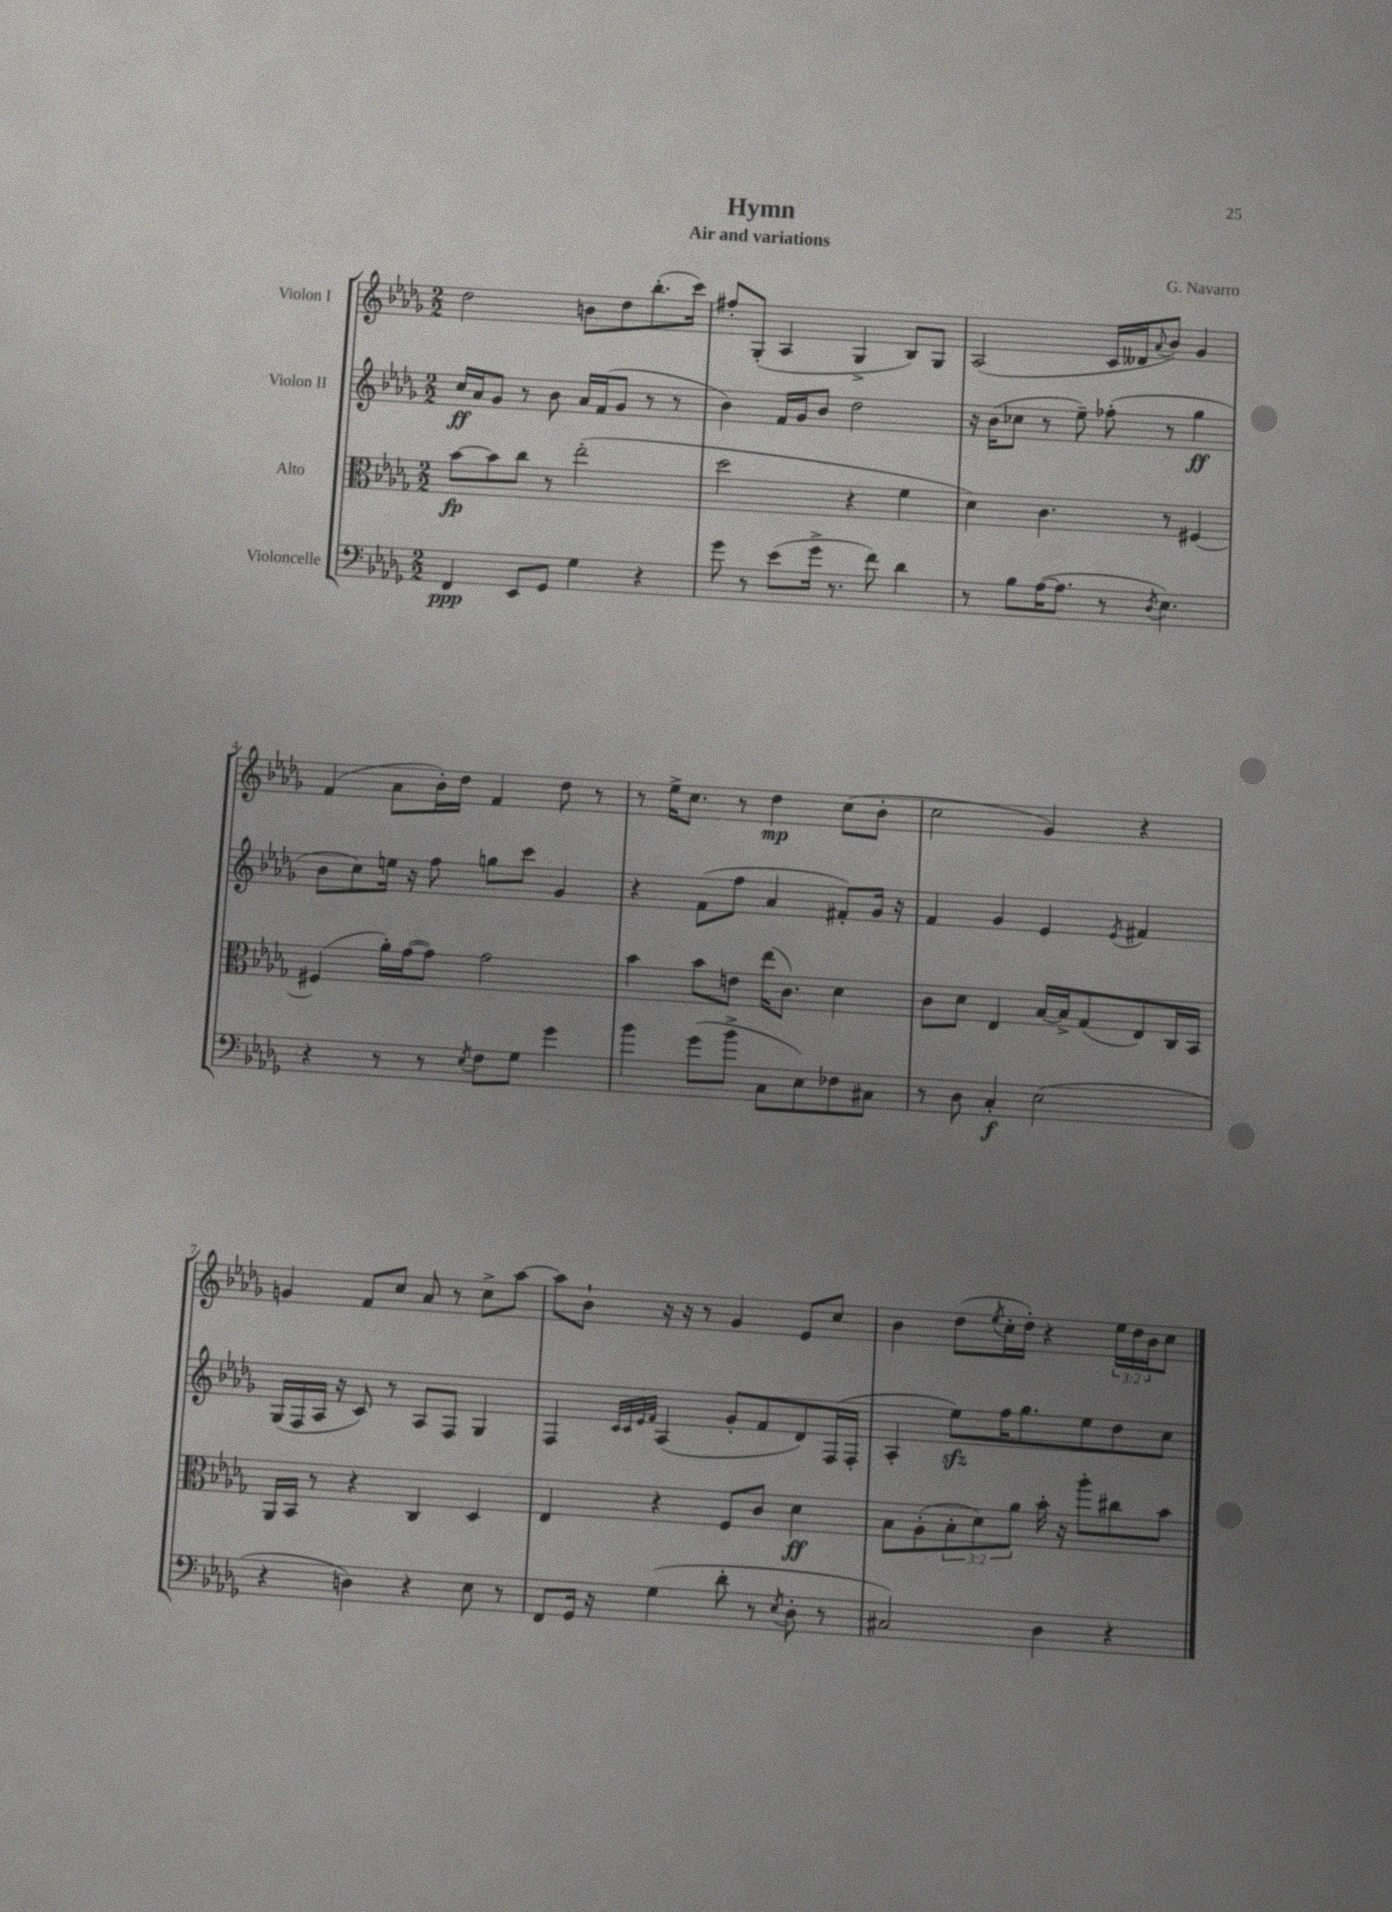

**kern	**kern	**kern	**kern
*staff4	*staff3	*staff2	*staff1
*clefF4	*clefC3	*clefG2	*clefG2
*k[b-e-a-d-g-]	*k[b-e-a-d-g-]	*k[b-e-a-d-g-]	*k[b-e-a-d-g-]
*M2/2	*M2/2	*M2/2	*M2/2
4FF	[8b-	16cc	2dd-
.	.	16a-	.
.	8b-]	8g-	.
8EE-	8cc	8r	.
8GG-	8r	8b-	.
4G-	(2ee-'	16a-	8b
.	.	(16f	.
.	.	8g-	8dd-
4r	.	8r	(8.bb-'
.	.	8r	.
.	.	.	16ccc)
=	=	=	=
8g-	2dd-	4b-)	8ff#'
8r	.	.	(8G-'
(8e-	.	16f	4A-
.	.	16g-	.
16g-^	.	8b-	.
8.r	.	.	.
.	4r	2dd-	4G-^
8f)	.	.	.
4d-	4f	.	8B-)
.	.	.	8G-
=	=	=	=
8r	4d-)	16r	(2A-
.	.	(16b-	.
8B-	.	8cc-	.
([16A-	4.c	8r	.
8.A-]	.	.	.
.	.	8ee-~)	.
8r	.	(8ff-'	16c
.	.	.	16d--
8qD-	.	.	8qqa-
4.E-)	8r	8r	8b-)
.	[4F#	4gg-	4g-
=	=	=	=
4r	(4F#]	8b-	(4f
.	.	8cc)	.
8r	16a-')	16ee	8a-
.	([16g-	16r	.
8r	8g-])	8ff	16b-')
.	.	.	16dd-
8qE-	.	.	.
8F	2g-	8gg	4f
8G-	.	8ccc	.
4g-	.	4g-	8dd-
.	.	.	8r
=	=	=	=
4b-	4b-	4r	8r
.	.	.	16ee-^
.	.	.	8.cc
(8g-	8b-	(8f	.
8b-^	8e	8ff	8r
8C	(16ee-	4a-	4dd-
.	8.c)	.	.
8E-)	.	.	.
8F-	4d-	8f#')	(8cc
8C#	.	16g-	8b-'
.	.	16r	.
=	=	=	=
8r	8c	4f	2cc
8D-	8d-	.	.
4C'	4E-	4g-	.
(2E-	[16B-	4e-	4g-)
.	16B-^]	.	.
.	(8G-	.	.
.	.	8qe-	.
.	8E-)	4f#	4r
.	16C	.	.
.	16BB-	.	.
=	=	=	=
4r	16AA-	(16G-	4g
.	16BB-	16F	.
.	8r	16A-	.
.	.	16r	.
4D)	4r	8c)	8f
.	.	8r	8cc
4r	4C	8A-	8a-
.	.	8F	8r
8E-	4D-	4G-	8cc^
8r	.	.	[8aa-
=	=	=	=
8FF	4E-	4F	8aa-]
16GG-	.	.	8b-`
16r	.	.	.
.	.	32qqc	.
.	.	32qqc	.
.	.	32qqe-	.
.	.	32qqf	.
(4G-	4r	(4A-	16r
.	.	.	16r
.	.	.	8r
8d-'	8F	8g-'	4g-
8r	8c	8f	.
8qE-	.	.	.
8D-'	4d-	8d-)	8e-
8r	.	(16F	8cc
.	.	16F'	.
=	=	=	=
2C#)	8B-	4A-'	4b-
.	(8A-'	.	.
.	12B-'	8ee-)	(8dd-
.	12d-)	.	.
.	.	.	8qee-
.	.	16ff	16cc'
.	12a-	.	.
.	.	8.gg-	16dd-')
4D-	16b-'	.	4r
.	16r	.	.
.	8aa-'	8ee-	.
4r	8cc#	8dd-	24ee-
.	.	.	24dd-
.	.	.	24b-
.	8b-	8cc	8cc
==	==	==	==
*-	*-	*-	*-
